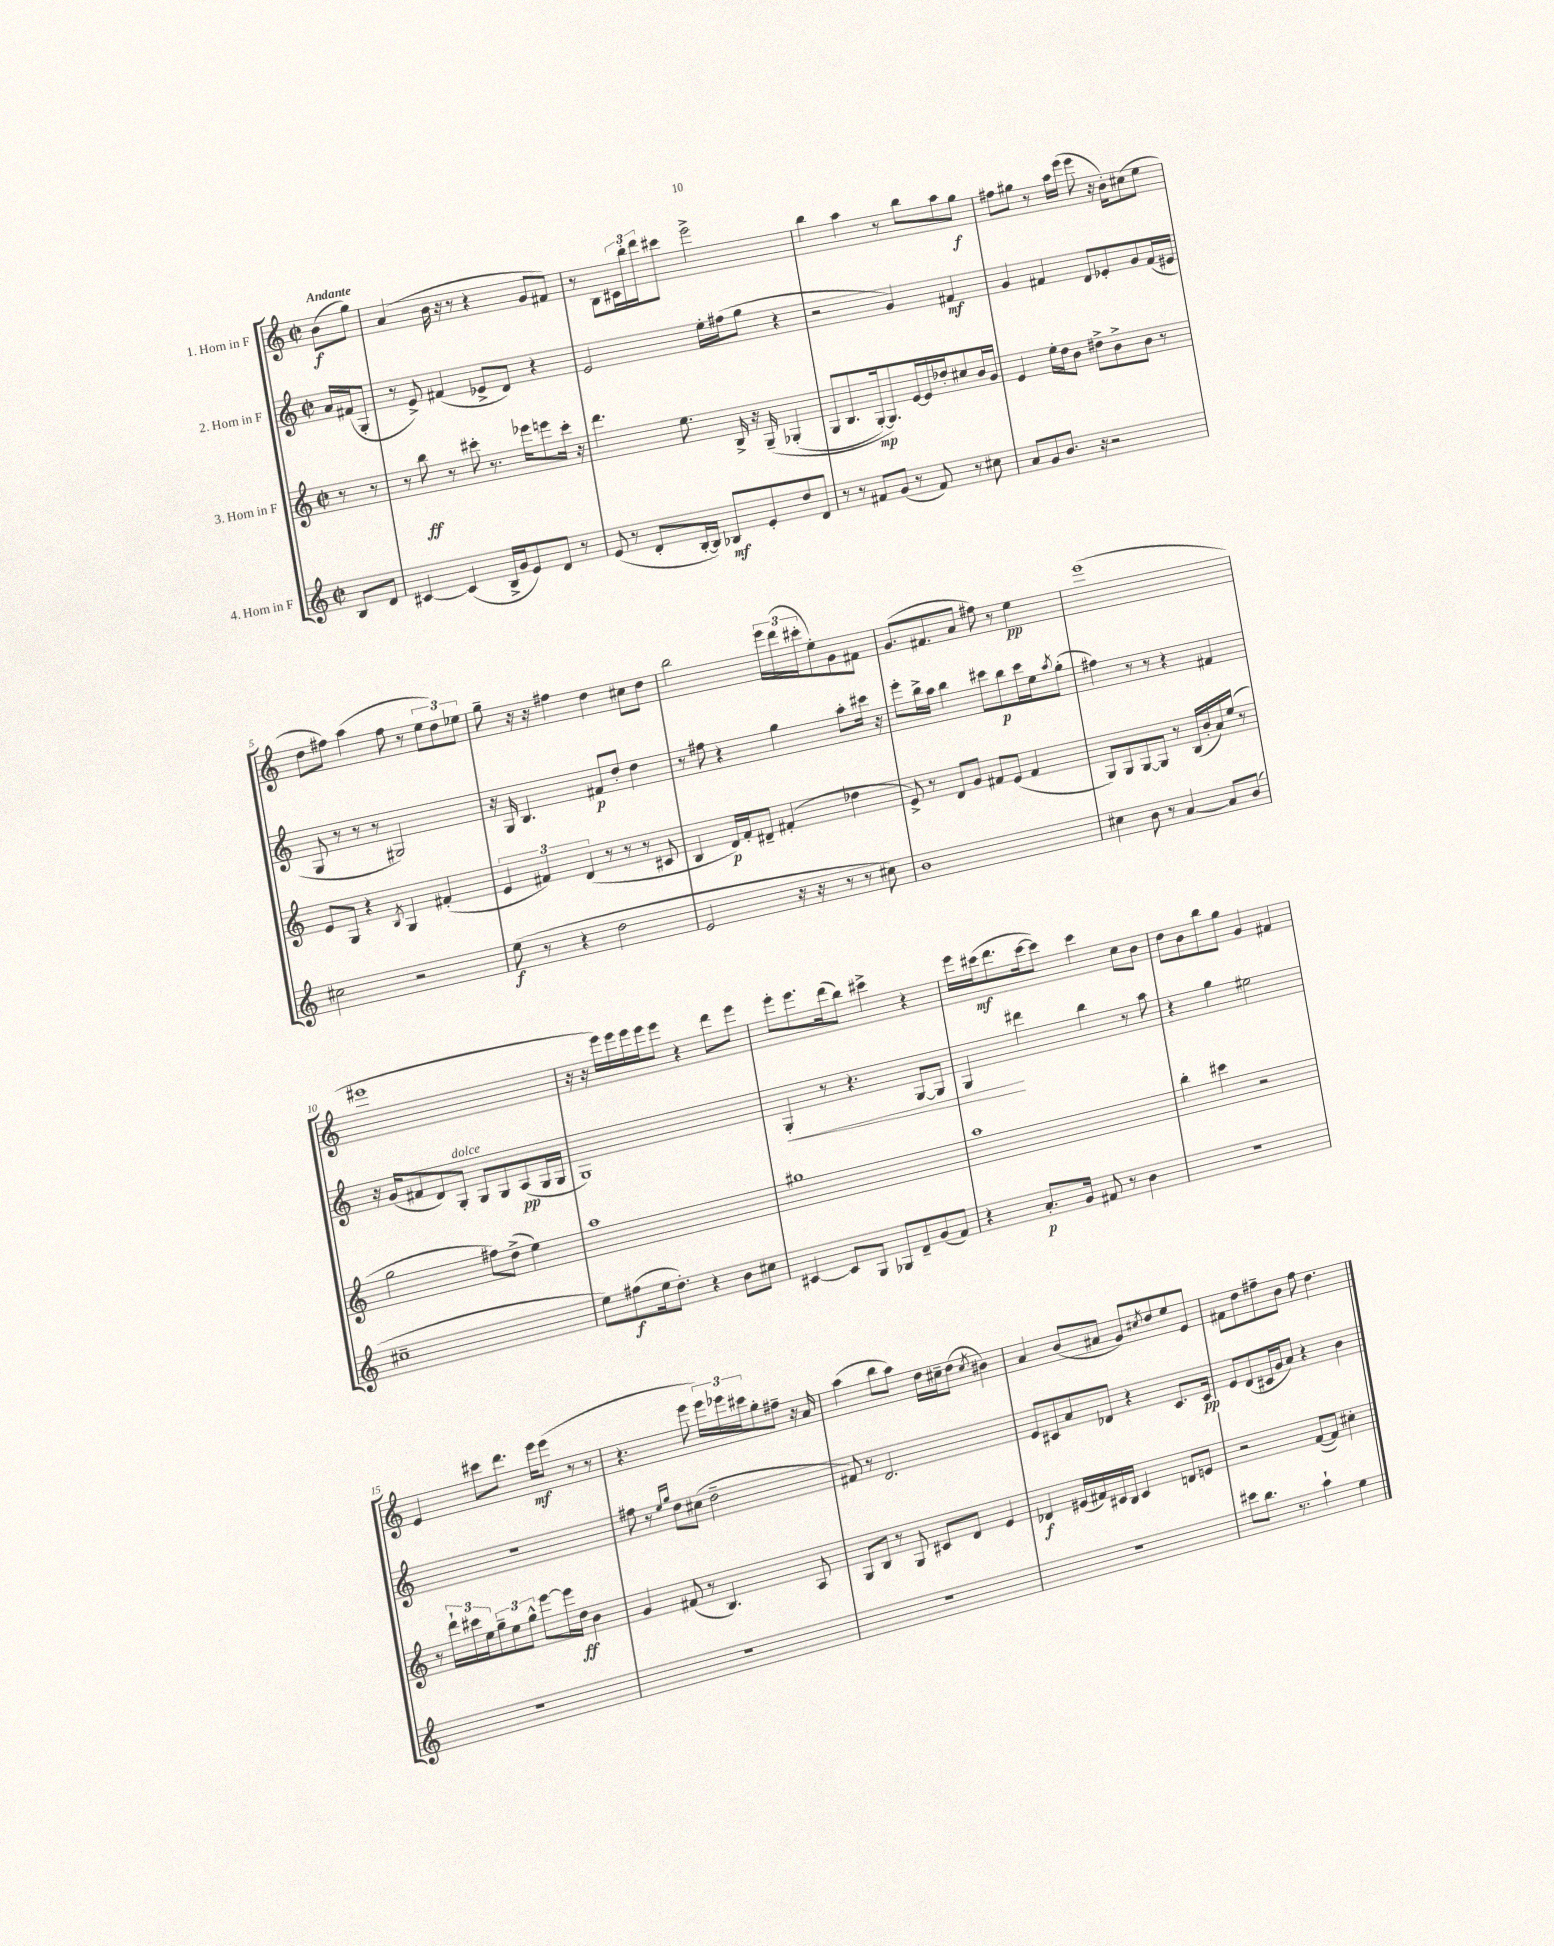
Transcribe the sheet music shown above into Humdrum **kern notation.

**kern	**dynam	**kern	**dynam	**kern	**dynam	**kern	**dynam
*part4	*part4	*part3	*part3	*part2	*part2	*part1	*part1
*staff4	*staff4	*staff3	*staff3	*staff2	*staff2	*staff1	*staff1
*I"4. Horn in F	*	*I"3. Horn in F	*	*I"2. Horn in F	*	*I"1. Horn in F	*
*clefG2	*	*clefG2	*	*clefG2	*	*clefG2	*
*k[]	*	*k[]	*	*k[]	*	*k[]	*
*M2/2	*	*M2/2	*	*M2/2	*	*M2/2	*
*met(c|)	*	*met(c|)	*	*met(c|)	*	*met(c|)	*
=	=	=	=	=	=	=	=
!	!	!	!	!	!	!LO:TX:a:B:t=Andante	!
8B/L	.	8r	.	16a/LL	.	(8b\L	f
.	.	.	.	(16f#X/J	.	.	.
8d/J	.	8r	.	8G'/J	.	8gg\J)	.
=1	=1	=1	=1	=1	=1	=1	=1
[4c#X/	.	8r	.	8r	.	(4a/	.
.	.	8bb\	ff	8e^/)	.	.	.
(4c#/]	.	8r	.	(4f#X/	.	16b\	.
.	.	.	.	.	.	16r	.
.	.	8ccc#X'\	.	.	.	8r	.
16B^/LL	.	8.r	.	8e-X^/L	.	4r	.
16g/J	.	.	.	.	.	.	.
8e/)	.	.	.	8d/J)	.	.	.
.	.	16eee-X\KL	.	.	.	.	.
8d/J	.	8eeen\	.	4r	.	8g/L	.
8r	.	16ccc#'\Jk	.	.	.	8f#X/J)	.
.	.	16r	.	.	.	.	.
=2	=2	=2	=2	=2	=2	=2	=2
(8e/	.	4.ddd\	.	2e/	.	8r	.
8r	.	.	.	.	.	8B\L	.
8d'/L	.	.	.	.	.	24c#X\L	.
.	.	.	.	.	.	24bb'\	.
.	.	.	.	.	.	24ddd\J	.
[16B'/L	.	8.ee\	.	.	.	8ccc#X\J	.
16B/JJ])	.	.	.	.	.	.	.
8B-X/L	mf	.	.	16ee'\LL	.	2eee^\	.
.	.	16B^/	.	(16ff#X\J	.	.	.
8e'/	.	16r	.	8gg\J	.	.	.
.	.	(16G~/	.	.	.	.	.
8dd/	.	(4G-X'/	.	4r	.	.	.
8d/J	.	.	.	.	.	.	.
=3	=3	=3	=3	=3	=3	=3	=3
8r	.	8G/L	.	2r	.	4bb\	.
8r	.	8.B/	.	.	.	.	.
8f#X/L	.	.	.	.	.	4aa\	.
.	.	[16G'/k)	mp	.	.	.	.
(8g/J	.	8.G/])	.	.	.	.	.
8r	.	.	.	4g/)	.	8r	.
.	.	[16e/L	.	.	.	.	.
8f#/)	.	16e/]	.	.	.	8bb\L	.
.	.	16dd-X'/J	.	.	.	.	.
8r	.	8cc#X/	.	4f#X/	mf	8aa\	.
8cc#X\	.	16b/L	.	.	.	8gg\J	f
.	.	16g/JJ	.	.	.	.	.
=4	=4	=4	=4	=4	=4	=4	=4
8a/L	.	4e/	.	4g/	.	8ff#X\L	.
8g/	.	.	.	.	.	8gg#X\J	.
8.b/J	.	16ee'\LL	.	4f#X/	.	8r	.
.	.	16dd\J	.	.	.	.	.
.	.	8b\J	.	.	.	16aa\LL	.
16r	.	.	.	.	.	(16eee\JJ	.
2r	.	8dd#X^\L	.	8d/L	.	8eee\	.
.	.	8b^\	.	8e-X'/	.	16r	.
.	.	.	.	.	.	16b'\KL)	.
.	.	8b\J	.	8g/	.	(8cc#X\	.
.	.	8r	.	(16f#/L	.	8ee\J	.
.	.	.	.	16e#X/JJ	.	.	.
!!LO:LB:g=z
=5	=5	=5	=5	=5	=5	=5	=5
2cc#X\	.	8e/L	.	8G/	.	8dd\L	.
.	.	8G/J	.	8r	.	8ff#X\J)	.
.	.	4r	.	8r	.	(4aa\	.
.	.	.	.	8r	.	.	.
.	.	8qB/	.	.	.	.	.
2r	.	4G/	.	2G#X/)	.	8ff#\	.
.	.	.	.	.	.	8r	.
.	.	(4f#X'/	.	.	.	12ee\L	.
.	.	.	.	.	.	12dd\)	.
.	.	.	.	.	.	12ee-X\J	.
=6	=6	=6	=6	=6	=6	=6	=6
(8ee\	f	6e/	.	16r	.	8gg~\	.
.	.	.	.	16G/	.	.	.
8r	.	.	.	4.B/	.	16r	.
.	.	6f#X/)	.	.	.	.	.
.	.	.	.	.	.	16r	.
4r	.	.	.	.	.	4ff#X\	.
.	.	(6d/	.	.	.	.	.
2dd\	.	8r	.	8f#X/L	p	4dd\	.
.	.	8r	.	8dd'/J	.	.	.
.	.	8r	.	4dd\	.	8cc#X\L	.
.	.	8c#X/	.	.	.	8dd\J	.
=7	=7	=7	=7	=7	=7	=7	=7
2e/	.	4B/	.	8r	.	2bb\	.
.	.	.	.	8ff#X\	.	.	.
.	.	16d/LL)	p	4r	.	.	.
.	.	16f'/J	.	.	.	.	.
.	.	8d#X~/J	.	.	.	.	.
16r	.	(4f#X'/	.	4gg\	.	24eee\LL	.
.	.	.	.	.	.	(24ddd\	.
16r	.	.	.	.	.	.	.
.	.	.	.	.	.	24ccc#X'\J	.
8r	.	.	.	.	.	8ee'\)	.
8r	.	4dd-X\	.	8aa'\L	.	8g\	.
8cc#X\)	.	.	.	16ccc#X\Jk	.	8f#X\J	.
.	.	.	.	16r	.	.	.
=8	=8	=8	=8	=8	=8	=8	=8
1b	.	8e^/)	.	8eee'\L	.	(8.g/L	.
.	.	8r	.	16bb^\L	.	.	.
.	.	.	.	16aa\JJ	.	8.f#X/	.
.	.	8d/L	.	4bb\	.	.	.
.	.	8g/J	.	.	.	8a/J	.
.	.	8f#X/L	.	8ccc#X\L	.	8ff#X\)	.
.	.	(8e/J	.	8bb\	p	8r	.
.	.	4f#/	.	16ccc#\L	.	4ee\	pp
.	.	.	.	16ee\J	.	.	.
.	.	.	.	8qaa/	.	.	.
.	.	.	.	(8gg'\J	.	.	.
=9	=9	=9	=9	=9	=9	=9	=9
4cc#X\	.	8G/L)	.	4ff#X\)	.	(1eee	.
.	.	8G/	.	.	.	.	.
8b\	.	[8G/	.	8r	.	.	.
8r	.	8G/J]	.	8r	.	.	.
[4a/	.	8r	.	4r	.	.	.
.	.	(16B/LL	.	.	.	.	.
.	.	16b'/	.	.	.	.	.
8a/L]	.	16a/)	.	4f#X/	.	.	.
.	.	(16ee/JJ	.	.	.	.	.
(8b/J	.	8r	.	.	.	.	.
!!LO:LB:g=z
=10	=10	=10	=10	=10	=10	=10	=10
1cc#X~	.	2gg\	.	16r	.	1eee#X	.
.	.	.	.	(16g/KL	.	.	.
.	.	.	.	8f#X/	.	.	.
.	.	.	.	8d/)	.	.	.
!	!	!	!	!LO:TX:a:i:t=dolce	!	!	!
.	.	.	.	8G'/J	.	.	.
.	.	8ff#X\L)	.	8G/L	.	.	.
.	.	(8dd^\J	.	8G/	.	.	.
.	.	4ee\)	.	(8A/	pp	.	.
.	.	.	.	16G/L	.	.	.
.	.	.	.	16G/JJ	.	.	.
=11	=11	=11	=11	=11	=11	=11	=11
8ee\L)	.	1aa	.	1G)	.	16r	.
.	.	.	.	.	.	16r	.
(8ff#X\	f	.	.	.	.	16eee\LL)	.
.	.	.	.	.	.	16eee\	.
16ee\k	.	.	.	.	.	16eee\	.
8.dd'\J)	.	.	.	.	.	16eee\J	.
.	.	.	.	.	.	8eee\J	.
4r	.	.	.	.	.	4r	.
8b\L	.	.	.	.	.	8ddd\L	.
8cc#X\J	.	.	.	.	.	8eee\J	.
=12	=12	=12	=12	=12	=12	=12	=12
!	!	!	!	!	!LO:HP:b	!	!
[4c#X/	.	1gg#X	.	4G'/	<	8eee'\L	.
.	.	.	.	.	.	8.eee\	.
8c#/L]	.	.	.	8r	.	.	.
.	.	.	.	.	.	(16ddd\k	.
8G/J	.	.	.	4.r	.	8bb\J)	.
8G-X/L	.	.	.	.	.	4ccc#X^\	.
8d~/	.	.	.	.	.	.	.
(8g/	.	.	.	[8G/L	.	4r	.
8f/J)	.	.	.	8G/J]	.	.	.
=13	=13	=13	=13	=13	=13	=13	=13
4r	.	1aa	.	4G/	.	16eee\LL	.
.	.	.	.	.	.	(16ccc#X\J	mf
.	.	.	.	.	.	8.ddd\	.
8.a'/L	p	.	.	4ddd#X\	[	.	.
.	.	.	.	.	.	[16ccc#\k	.
.	.	.	.	.	.	8ccc#\J])	.
16g/Jk	.	.	.	.	.	.	.
8f#X/	.	.	.	4bb\	.	4ccc#\	.
8r	.	.	.	.	.	.	.
4b\	.	.	.	8r	.	8cc\L	.
.	.	.	.	8aa\	.	8b\J	.
=14	=14	=14	=14	=14	=14	=14	=14
1r	.	4bb'\	.	4r	.	8dd\L	.
.	.	.	.	.	.	8b\	.
.	.	4ccc#X\	.	4gg\	.	8bb\	.
.	.	.	.	.	.	8gg\J	.
.	.	2r	.	2ee#X\	.	4g/	.
.	.	.	.	.	.	4f#X/	.
!!LO:LB:g=z
=15	=15	=15	=15	=15	=15	=15	=15
1r	.	8r	.	1r	.	4e/	.
.	.	24ddd`\LL	.	.	.	.	.
.	.	24ccc#X\	.	.	.	.	.
.	.	24ee\J	.	.	.	.	.
.	.	12gg~\	.	.	.	8ccc#X\L	.
.	.	12ee\	.	.	.	.	.
.	.	.	.	.	.	8.ddd\J	.
.	.	12gg^^\J	.	.	.	.	.
.	.	[8eee\L	.	.	.	.	.
.	.	.	.	.	.	16eee\KL	mf
.	.	16eee\L]	.	.	.	(8eee\J	.
.	.	16dd\JJ	ff	.	.	.	.
.	.	4b\	.	.	.	8r	.
.	.	.	.	.	.	8r	.
=16	=16	=16	=16	=16	=16	=16	=16
1r	.	4g/	.	8ff#X\	.	4.r	.
.	.	.	.	8r	.	.	.
.	.	.	.	16qqee/LL	.	.	.
.	.	.	.	16qqgg/JJ	.	.	.
.	.	(8f#X/	.	8dd\L	.	.	.
.	.	8r	.	(8cc#X\J	.	8eee\	.
.	.	4.B/)	.	2dd~\	.	24eee\LL)	.
.	.	.	.	.	.	24eee-X\	.
.	.	.	.	.	.	24ccc#X\J	.
.	.	.	.	.	.	8gg'\	.
.	.	.	.	.	.	8ff#X~\J	.
.	.	8A/	.	.	.	16r	.
.	.	.	.	.	.	16a/	.
=17	=17	=17	=17	=17	=17	=17	=17
1r	.	8G/L	.	8f#X/)	.	(4aa\	.
.	.	8B/J	.	8r	.	.	.
.	.	8r	.	2.d/	.	8bb\L	.
.	.	8G/	.	.	.	8aa\J)	.
.	.	8c#X/L	.	.	.	16dd\LL	.
.	.	.	.	.	.	16cc#X~\J	.
.	.	8d/J	.	.	.	(8dd\J	.
.	.	.	.	.	.	8qcc#/	.
.	.	4e/	.	.	.	4b#X\)	.
=18	=18	=18	=18	=18	=18	=18	=18
1r	.	4d-X/	f	8e/L	.	4a/	.
.	.	.	.	8c#X/	.	.	.
.	.	(16e#X/LL	.	8a/	.	(8b/L	.
.	.	16f#X/)	.	.	.	.	.
.	.	16c#X/	.	8d-X/J	.	8a#X/J	.
.	.	16B/JJ	.	.	.	.	.
.	.	4c#/	.	4r	.	8g/L)	.
.	.	.	.	.	.	8qcc#X/	.
.	.	.	.	.	.	8dd/	.
.	.	8dn/L	.	8.c#/L	.	8ee/	.
.	.	8en/J	.	.	.	8e/J	.
.	.	.	.	16c#/Jk	pp	.	.
=19	=19	=19	=19	=19	=19	=19	=19
8ccc#X\L	.	2r	.	8e/L	.	8f#X\L	.
8.bb\J	.	.	.	(8d/	.	8dd\	.
.	.	.	.	16c#X/L	.	8ff#X~\	.
8.r	.	.	.	16g/J	.	.	.
.	.	.	.	8a/J)	.	8b\J	.
4aa`\	.	([8f/L	.	4r	.	8ff#\	.
.	.	8f/J])	.	.	.	4.dd\	.
4ee\	.	4cc#X'\	.	4b\	.	.	.
==	==	==	==	==	==	==	==
*-	*-	*-	*-	*-	*-	*-	*-
